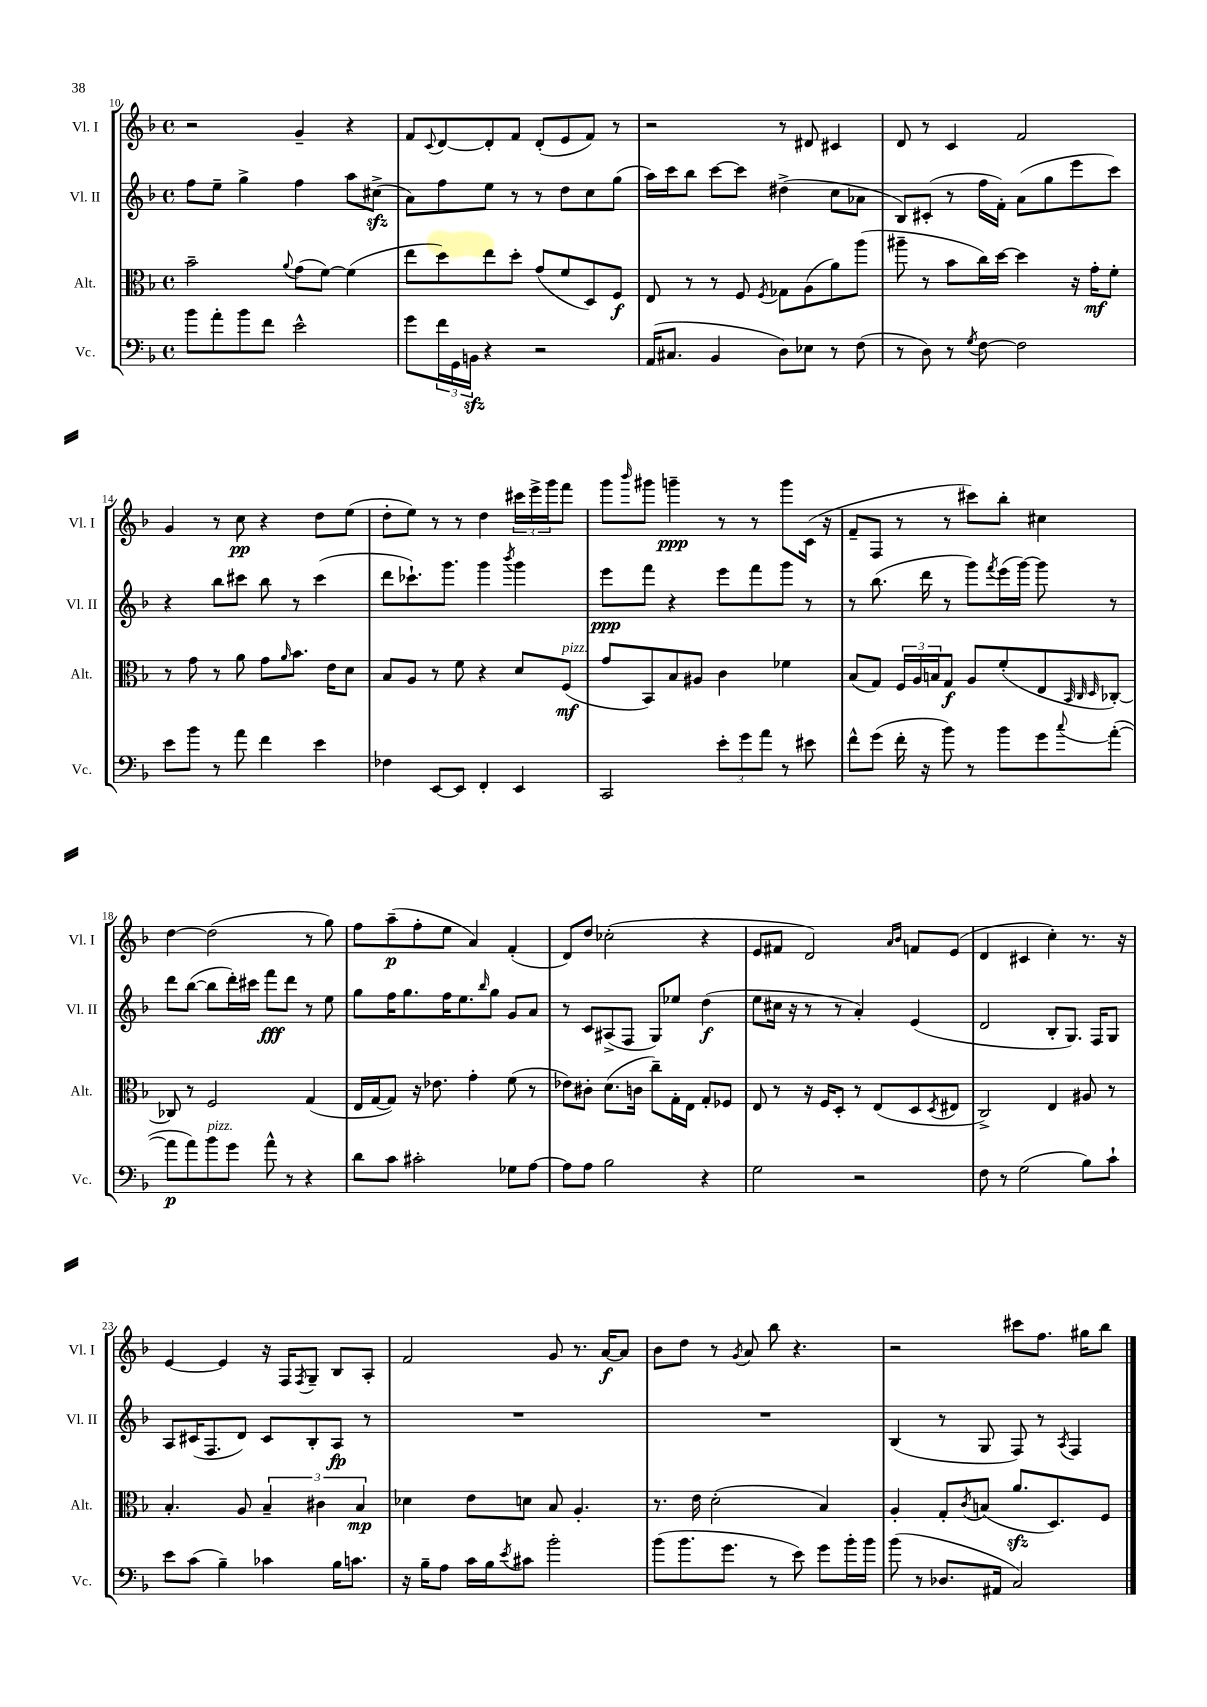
<<
\new StaffGroup <<
\new Staff = "s0" \with { instrumentName = "Vl. I" shortInstrumentName = "Vl. I" } {
    \clef treble \key f \major \defaultTimeSignature \time 4/4
    r2 g'4-- r4 |
    f'8 \appoggiatura { c'8 } d'8~ d'8-. f'8 d'8-.( e'8 f'8) r8 |
    r2 r8 dis'8 cis'4 |
    d'8 r8 c'4 f'2 |
    g'4 r8 c''8\pp r4 d''8 e''8( |
    d''8-. e''8) r8 r8 d''4 \tuplet 3/2 { cis'''16 e'''16-> g'''16 } f'''8 |
    g'''8 \grace { bes'''16 } gis'''8 g'''4--\ppp r8 r8 g'''8 c'16( r16 |
    f'8-- f8 r8 r8 cis'''8) bes''8-. cis''4 |
    d''4~ d''2( r8 g''8) |
    f''8 a''8--\p( f''8-. e''8 a'4) f'4-.( |
    d'8) d''8 ces''2-.( r4 |
    e'8 fis'8 d'2) \grace { a'16 bes'16 } f'8 e'8( |
    d'4 cis'4 c''4-.) r8. r16 |
    e'4~ e'4 r16 f16 \acciaccatura { f8 } g8-- bes8 a8-. |
    f'2 g'8 r8. a'16~\f a'8 |
    bes'8 d''8 r8 \acciaccatura { g'8 } a'8 bes''8 r4. |
    r2 cis'''8 f''8. gis''16 bes''8 \bar "|." |
}
\new Staff = "s1" \with { instrumentName = "Vl. II" shortInstrumentName = "Vl. II" } {
    \clef treble \key f \major \defaultTimeSignature \time 4/4
    f''8 e''8-- g''4-> f''4 a''8 cis''8->\sfz( |
    a'8) f''8 e''8 r8 r8 d''8 c''8 g''8( |
    a''16) c'''16 bes''8 c'''8~ c'''8 dis''4->( c''8 aes'8 |
    bes8) cis'8-.( r8 f''16 f'16-.) a'8( g''8 e'''8 c'''8) |
    r4 bes''8 cis'''8 bes''8 r8 cis'''4( |
    d'''8 ces'''8.-!) g'''8. g'''4 \acciaccatura { bes'''8 } g'''4 |
    e'''8\ppp f'''8 r4 e'''8 f'''8 g'''8 r8 |
    r8 bes''8.( d'''16 r8 g'''8) \acciaccatura { f'''8 } e'''16( g'''16~) g'''8 r8 |
    d'''8 bes''8~( bes''8 d'''16-.) cis'''16 f'''8\fff d'''8 r8 e''8 |
    g''8 f''16 g''8. f''16 e''8. \grace { bes''16 } g''8 g'8 a'8 |
    r8 c'8 ais8->( f8 g8) ees''8 d''4\f( |
    e''8 cis''16 r16 r8 r8 a'4-.) e'4( |
    d'2 bes8-. g8.) f16 g8 |
    a8 cis'16( f8. d'8) cis'8 bes8-. a8\fp r8 |
    R1 |
    R1 |
    bes4( r8 g8 f8) r8 \acciaccatura { a8 } f4 \bar "|." |
}
\new Staff = "s2" \with { instrumentName = "Alt." shortInstrumentName = "Alt." } {
    \clef alto \key f \major \defaultTimeSignature \time 4/4
    bes'2-- \appoggiatura { a'8 } g'8( f'8~) f'4( |
    e''8 d''8) e''8 d''8-. g'8( f'8 d8) f8\f |
    e8 r8 r8 f8 \acciaccatura { f8 } ges8 a8( a'8) a''8( |
    ais''8-- r8 bes'8 c''16) d''16~ d''4 r16 g'16-.\mf f'8-. |
    r8 g'8 r8 a'8 g'8 \grace { a'16 } bes'8. e'16 d'8 |
    bes8 a8 r8 f'8 r4 d'8 f8\mf^\markup { \italic "pizz." }( |
    g'8 bes,8) bes8 ais8 c'4 fes'4 |
    bes8( g8) \tuplet 3/2 { f16 a16 b16 } g8\f a8 f'8-.( e8 \grace { bes,32 c32 d32 } ces8~-.) |
    ces8 r8 f2 g4( |
    e16 g16~ g8) r16 ees'8. g'4-. f'8( r8 |
    ees'8) cis'8-. d'8.( c'16 c''8--) g16-. e16 g8-. fes8 |
    e8 r8 r16 f16 d8-. r8 e8( d8 \acciaccatura { d8 } eis8 |
    c2->) e4 ais8 r8 |
    bes4.-. a8 \tuplet 3/2 { bes4-- cis'4 bes4\mp } |
    des'4 e'8 d'8 bes8 a4.-. |
    r8. e'16 d'2-.( bes4) |
    a4-. g8-. \acciaccatura { c'8 } b8( a'8.\sfz d8.) f8 \bar "|." |
}
\new Staff = "s3" \with { instrumentName = "Vc." shortInstrumentName = "Vc." } {
    \clef bass \key f \major \defaultTimeSignature \time 4/4
    bes'8 a'8-. bes'8 f'8 e'2-^ |
    g'8 \tuplet 3/2 { f'16 g,16 b,16\sfz } r4 r2 |
    a,16( cis8. bes,4 d8) ees8 r8 f8( |
    r8 d8) r8 \acciaccatura { g8 } f8~ f2 |
    e'8 bes'8 r8 a'8 f'4 e'4 |
    fes4 e,8~ e,8 f,4-. e,4 |
    c,2 \tuplet 3/2 { e'8-. g'8 a'8 } r8 eis'8 |
    f'8-^ g'8( f'16-. r16 bes'8) r8 bes'8 g'8 \appoggiatura { c''8 } a'8~-.( |
    a'8\p a'8) bes'8^\markup { \italic "pizz." } g'8 a'8-^ r8 r4 |
    d'8 c'8 cis'2-. ges8 a8~ |
    a8 a8 bes2 r4 |
    g2 r2 |
    f8 r8 g2( bes8) c'8-! |
    e'8 c'8( bes4--) ces'4 bes16 c'8. |
    r16 bes16-- a8 c'16 bes16 \acciaccatura { e'8 } cis'8 bes'2-. |
    bes'8( bes'8. g'8. r8 e'8) g'8 bes'16-. bes'16 |
    bes'8( r8 des8. ais,16 c2) \bar "|." |
}
>>
>>
\layout { \context { \Score currentBarNumber = #10 } }
